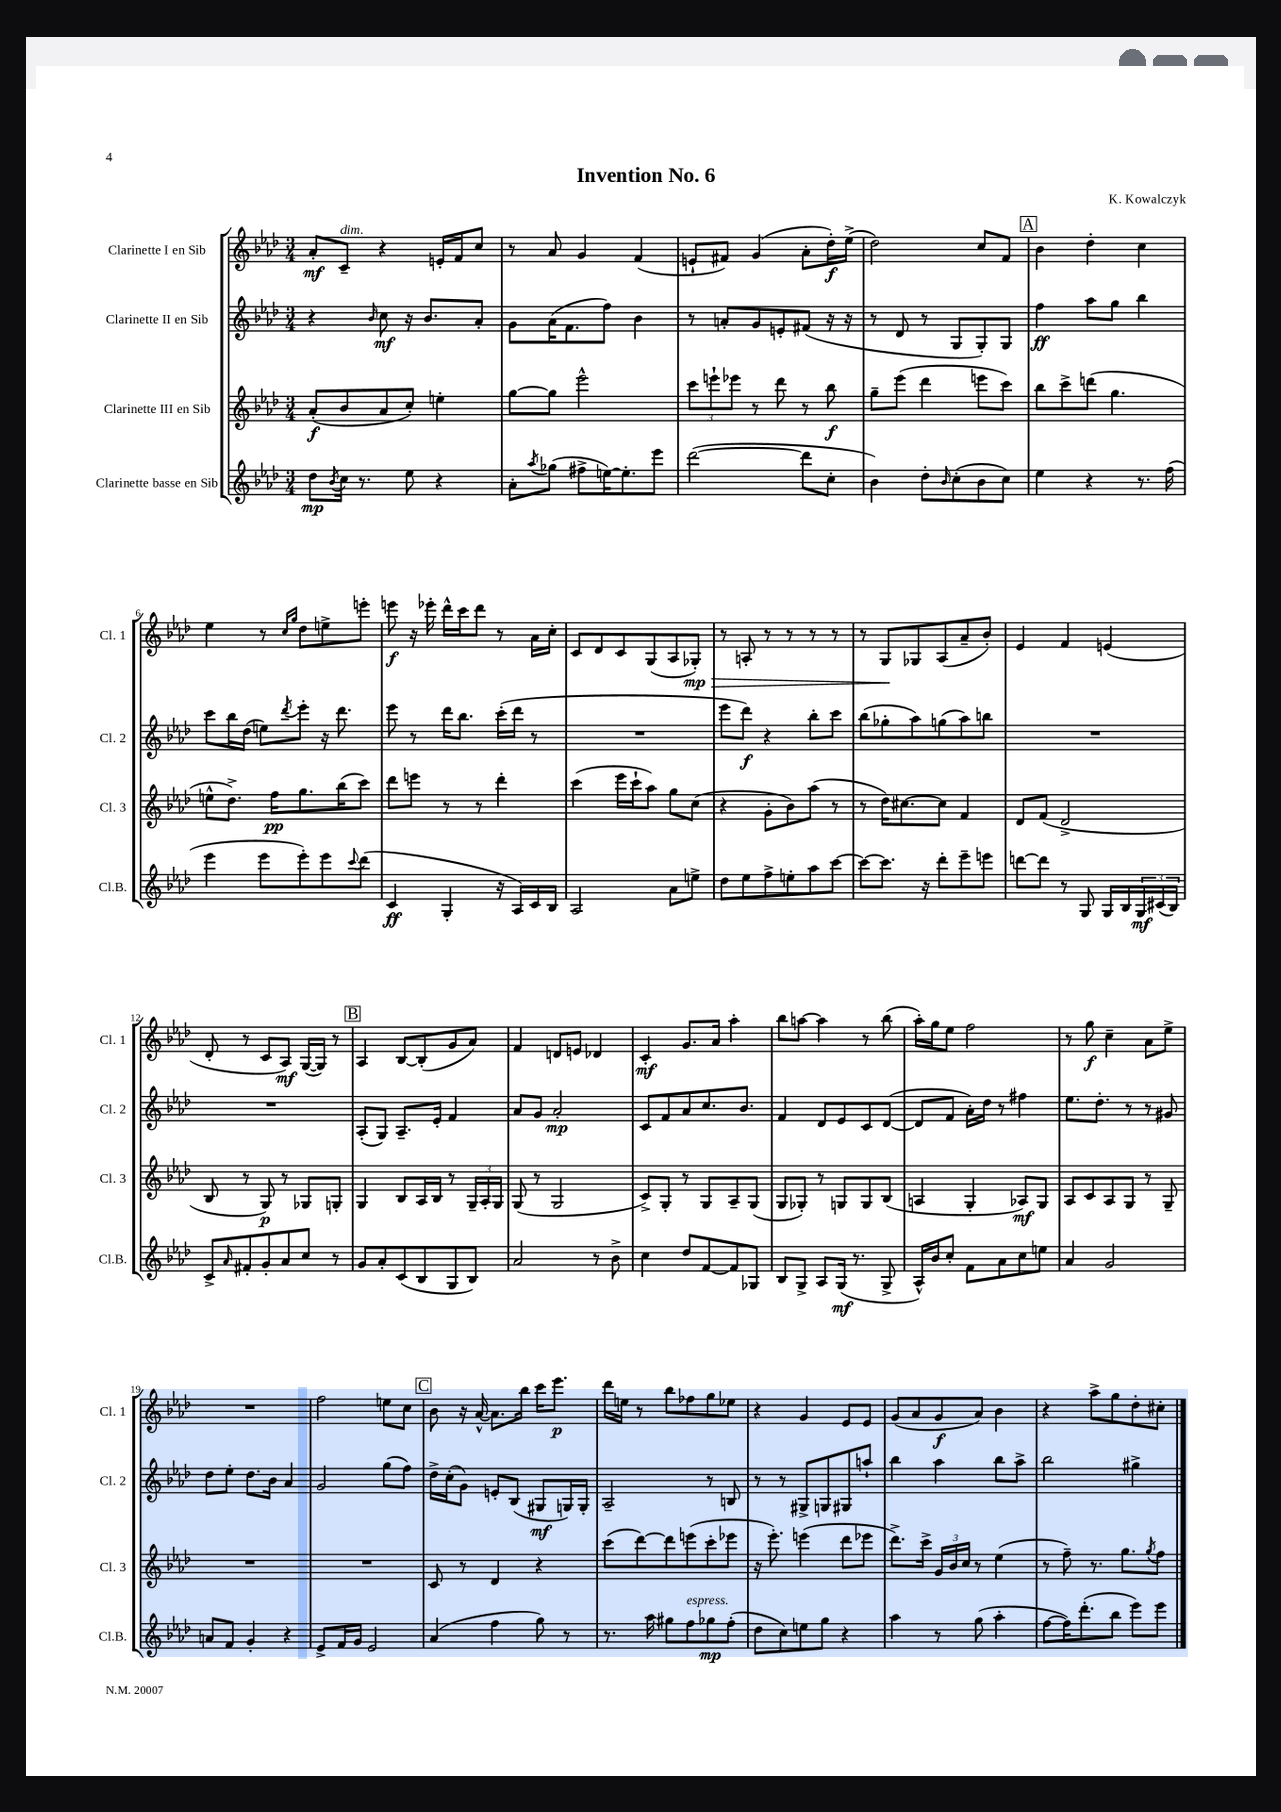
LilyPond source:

\header { title = "Invention No. 6" composer = "K. Kowalczyk" }
<<
\new StaffGroup <<
\new Staff = "s0" \with { instrumentName = "Clarinette I en Sib" shortInstrumentName = "Cl. 1" } {
    \clef treble \key aes \major \numericTimeSignature \time 3/4
    aes'8-.\mf c'8--^\markup { \italic "dim." } r4 e'16-. f'16 c''8 |
    r8 aes'8 g'4 f'4( |
    e'8-! fis'8) g'4( aes'8-. des''16-.\f) ees''16->( |
    des''2) c''8 f'8 |
    \mark \markup { \box "A" } bes'4 des''4-. c''4 |
    ees''4 r8 \grace { c''16 g''16 } des''8 e''8-> e'''8-. |
    e'''8\f r16 ees'''16-. des'''16-^ c'''16 des'''8 r8 aes'16 c''16-. |
    c'8 des'8 c'8 g8( aes8 ges8-.\mp\>) |
    r8 a8-. r8 r8 r8 r8 |
    r8 g8\! ges8 aes8( aes'8-- bes'8-.) |
    ees'4 f'4 e'4( |
    des'8-. r8 c'8 aes8\mf) g16~( g16) r8 |
    \mark \markup { \box "B" } aes4 bes8~ bes8-.( g'8 aes'8) |
    f'4 d'8 e'8 des'4 |
    c'4-.\mf g'8. aes'16 aes''4-. |
    bes''8 a''8~ a''4 r8 bes''8( |
    aes''16-.) g''16 ees''8 f''2 |
    r8 g''8\f c''4-- aes'8 ees''8-> |
    R2. |
    f''2 e''8 c''8 |
    \mark \markup { \box "C" } bes'8 r16 aes'16~-^ aes'8. bes''16 c'''16 ees'''8.\p |
    des'''16 e''16 r8 bes''8 fes''8 g''8 ees''8 |
    r4 g'4 ees'8 ees'8 |
    g'8( aes'8 g'8\f aes'8) bes'4 |
    r4 aes''8-> g''8 des''8-. cis''8-. \bar "|." |
}
\new Staff = "s1" \with { instrumentName = "Clarinette II en Sib" shortInstrumentName = "Cl. 2" } {
    \clef treble \key aes \major \numericTimeSignature \time 3/4
    r4 \grace { bes'16 } c''8\mf r16 bes'8. aes'8-. |
    g'8 aes'16( f'8. f''8) bes'4 |
    r8 a'8-. g'8 e'8-. fis'8( r16 r16 |
    r8 des'8 r8 g8 g8-.) g8 |
    \mark \markup { \box "A" } f''4\ff aes''8 g''8 bes''4 |
    c'''8 bes''16 des''16( e''8) \acciaccatura { des'''8 } ees'''8-. r16 des'''8. |
    ees'''8 r8 des'''16 bes''8. c'''16-.( des'''16 r8 |
    R2. |
    ees'''8 des'''8\f) r4 bes''8-. c'''8 |
    bes''8( ges''8-. aes''8) g''8( aes''8) b''8 |
    R2. |
    R2. |
    \mark \markup { \box "B" } aes8-.( g8) aes8.-- ees'16-. f'4 |
    aes'8 g'8 aes'2-.\mp |
    c'8 f'8 aes'8 c''8. bes'8. |
    f'4 des'8 ees'8 c'8 des'8~( |
    des'8 f'8 aes'16-.) des''16 r8 fis''4 |
    ees''8. des''8.-. r8 r8 gis'8 |
    des''8 ees''8-. des''8. bes'16 aes'4 |
    g'2 g''8( f''8) |
    \mark \markup { \box "C" } des''16-> c''16-.( g'8) e'8-. bes8( gis8\mf g16) g16-. |
    aes2-- r8 b8 |
    r8 r8 gis8-> g8 gis8 a''8-! |
    bes''4 aes''4 bes''8 aes''8-> |
    bes''2 gis''4-> \bar "|." |
}
\new Staff = "s2" \with { instrumentName = "Clarinette III en Sib" shortInstrumentName = "Cl. 3" } {
    \clef treble \key aes \major \numericTimeSignature \time 3/4
    aes'8-.\f( bes'8 aes'8 c''8-.) e''4-. |
    g''8~ g''8 ees'''2-^ |
    \tuplet 3/2 { c'''8 e'''8-! ees'''8 } r8 des'''8 r8 bes''8\f |
    g''8-- ees'''8( des'''4 e'''8 c'''8) |
    \mark \markup { \box "A" } bes''8 c'''8-> d'''8( g''4. |
    e''8-^ des''8.->) f''16\pp g''8. bes''16( c'''8) |
    des'''8 e'''8 r8 r8 des'''4-. |
    c'''4( ees'''16 c'''16-! aes''8) g''8 c''8( |
    r4 g'8-. bes'8) aes''8( r8 |
    r8 des''16) cis''8.~ cis''8 f'4 |
    des'8 f'8( des'2-> |
    bes8 r8 g8\p) r8 ges8 g8-. |
    \mark \markup { \box "B" } g4 bes8 aes16 bes16 r8 \tuplet 3/2 { g16-- aes16-. g16 } |
    g8( r8 g2 |
    c'8->) g8-. r8 g8 aes8-- g8( |
    g8 ges8-.) r8 g8 g8 bes8( |
    a4 g4-. aes8\mf) g8 |
    aes8 c'8 aes8 g8 r8 g8-- |
    R2. |
    R2. |
    \mark \markup { \box "C" } c'8 r8 des'4 r4 |
    c'''8( des'''8~) des'''8 e'''8( c'''8-. ees'''8 |
    r16 ees'''8.-.) e'''4( des'''8 ees'''8 |
    des'''8.->) c'''16-> \tuplet 3/2 { g'16 bes'16 c''16 } r8 ees''4( |
    r8 f''8--) r8. g''8. \acciaccatura { g''8 } f''8 \bar "|." |
}
\new Staff = "s3" \with { instrumentName = "Clarinette basse en Sib" shortInstrumentName = "Cl.B." } {
    \clef treble \key aes \major \numericTimeSignature \time 3/4
    des''8\mp \acciaccatura { bes'8 } c''16 r8. ees''8 r4 |
    aes'8-. \acciaccatura { aes''8 } ges''8( fis''8-> e''16~) e''8.-. ees'''8 |
    des'''2~( des'''8 c''8-. |
    bes'4) des''8-. \grace { bes'16 } c''8-.( bes'8 c''8) |
    \mark \markup { \box "A" } ees''4 r4 r8. f''16( |
    ees'''4 ees'''8 ees'''8-.) ees'''8 \appoggiatura { c'''8 } des'''8( |
    c'4\ff g4-. r16 aes16) c'16 bes16 |
    aes2 aes'8 e''8-> |
    des''8 ees''8 f''8-> e''8-. aes''8 c'''8~ |
    c'''8~ c'''8. r16 des'''8-. ees'''8-- e'''8 |
    d'''8~ d'''8 r8 g8 g16 bes16 \tuplet 3/2 { g16\mf cis'16( bes16) } |
    c'8-> \grace { aes'16 } fis'8-. g'8-. aes'8 c''8 r8 |
    \mark \markup { \box "B" } g'8 aes'8-. c'8( bes8 g8 bes8) |
    aes'2 r8 bes'8-> |
    c''4 des''8 f'8~ f'8 ges8 |
    bes8 g8-> aes8 g16\mf( r8. g8-> |
    aes16-^) bes'16 c''8-. f'8 aes'8 c''8 e''8 |
    aes'4 g'2 |
    a'8 f'8 g'4-. r4 |
    ees'8-> f'16 g'16 ees'2 |
    \mark \markup { \box "C" } aes'4( f''4 g''8) r8 |
    r8. aes''16 gis''8 f''8^\markup { \italic "espress." } ges''8\mp f''8-.( |
    des''8 c''8) e''8 g''8 r4 |
    aes''4 r8 g''8( aes''4-. |
    f''8~ f''16) des'''8.-.( bes''8 ees'''8) ees'''8 \bar "|." |
}
>>
>>
